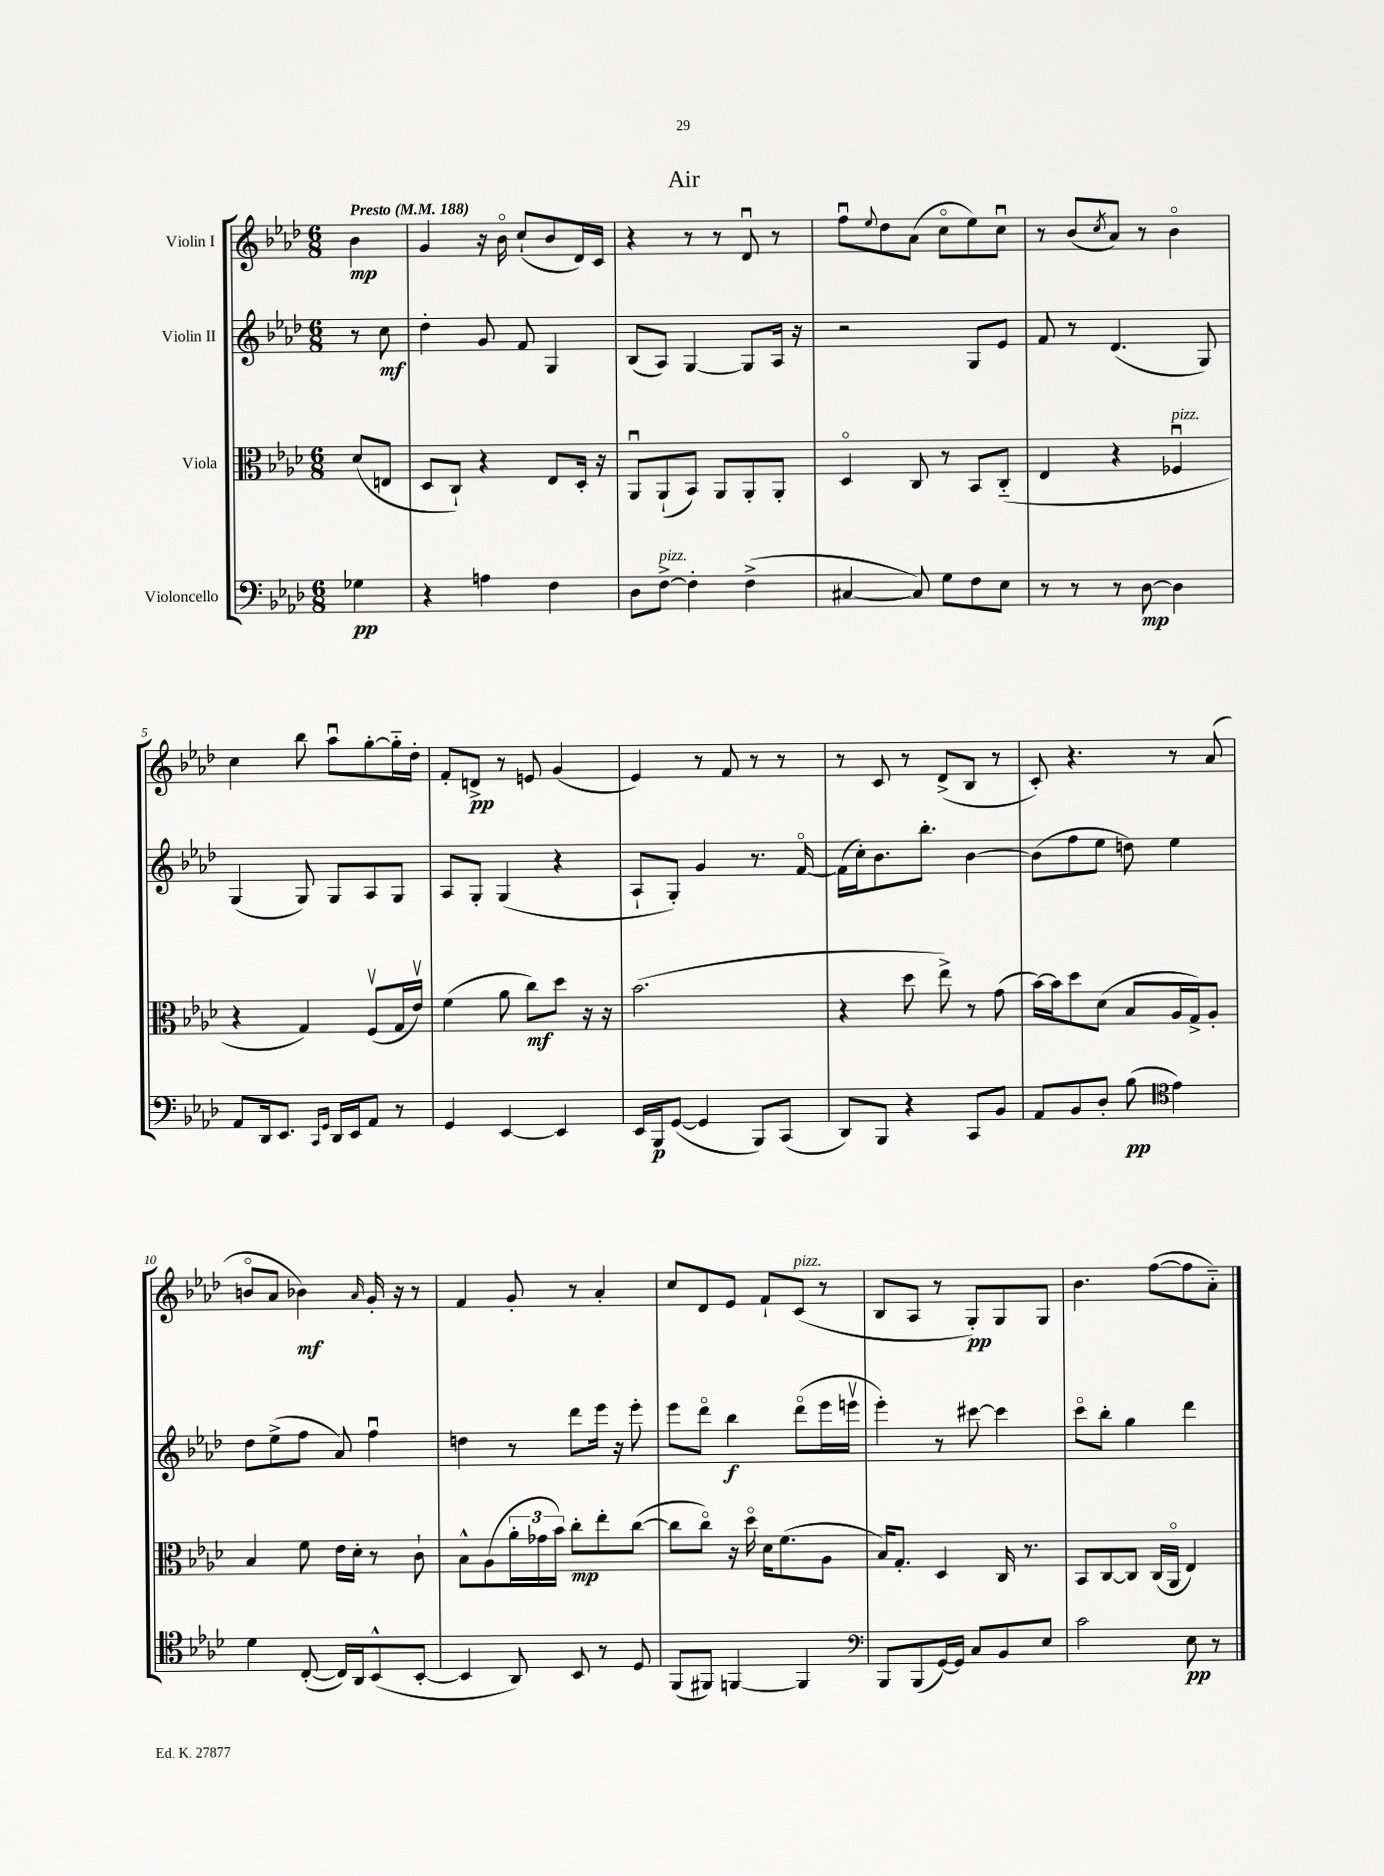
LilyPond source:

\header { title = "Air" }
<<
\new StaffGroup <<
\new Staff = "s0" \with { instrumentName = "Violin I" } {
    \clef treble \key aes \major \numericTimeSignature \time 6/8 \partial 4 \tempo "Presto" 4 = 188
    bes'4\mp |
    g'4 r16 bes'16\flageolet c''8-!( bes'8 des'16) c'16 |
    r4 r8 r8 des'8\downbow r8 |
    f''8\downbow \appoggiatura { ees''8 } des''8 aes'8( c''8\flageolet ees''8) c''8\downbow |
    r8 bes'8( \acciaccatura { c''8 } aes'8) r8 bes'4\flageolet |
    c''4 bes''8 aes''8\downbow g''8~-. g''16-_ des''16-. |
    f'8-. d'8->\pp r8 e'8 g'4( |
    ees'4) r8 f'8 r8 r8 |
    r8 c'8 r8 des'8->( bes8 r8 |
    c'8-.) r4. r8 aes'8( |
    b'8\flageolet aes'8 bes'4\mf) \grace { aes'16 } g'16-. r16 r8 |
    f'4 g'8-. r8 aes'4-. |
    c''8 des'8 ees'8 f'8-! c'8^\markup { \italic "pizz." }( r8 |
    bes8 aes8 r8 g8-.\pp) g8 g8 |
    bes'4. f''8~( f''8 aes'8-_) \bar "|." |
}
\new Staff = "s1" \with { instrumentName = "Violin II" } {
    \clef treble \key aes \major \numericTimeSignature \time 6/8 \partial 4
    r8 c''8\mf |
    des''4-. g'8 f'8 g4 |
    bes8( aes8) g4~ g8 aes16 r16 |
    r2 g8 ees'8 |
    f'8 r8 des'4.( g8) |
    g4( g8) g8 aes8 g8 |
    aes8 g8-. g4( r4 |
    aes8-! g8-.) g'4 r8. f'16~\flageolet |
    f'16( c''16-.) bes'8. bes''8.-. bes'4~ |
    bes'8( f''8 ees''8 d''8) ees''4 |
    des''8 ees''8->( f''8 aes'8) f''4\downbow |
    d''4 r8 des'''8 ees'''16 r16 ees'''8-. |
    ees'''8 des'''8\flageolet bes''4\f des'''8\flageolet( ees'''16 e'''16\upbow |
    ees'''4-.) r8 cis'''8~ cis'''4 |
    c'''8\flageolet bes''8-. g''4 des'''4 \bar "|." |
}
\new Staff = "s2" \with { instrumentName = "Viola" } {
    \clef alto \key aes \major \numericTimeSignature \time 6/8 \partial 4
    des'8( e8 |
    des8 c8-!) r4 ees8 des16-. r16 |
    aes,8\downbow aes,8-!( bes,8) aes,8 aes,8-. aes,8-. |
    des4\flageolet c8 r8 bes,8 c8-_( |
    ees4 r4 fes4\downbow^\markup { \italic "pizz." } |
    r4 g4) f8\upbow( g16 ees'16\upbow) |
    f'4( aes'8 c''8\mf) des''8 r16 r16 |
    bes'2.( |
    r4 des''8 ees''8->) r8 g'8( |
    bes'16~) bes'16 des''8 des'8( bes8 aes16 g16->) aes8-. |
    bes4 f'8 ees'16 des'16-. r8 c'8-! |
    bes8-^ aes8( \tuplet 3/2 { aes'16-. ges'16 bes'16) } c''8-.\mp ees''8-. c''8~( |
    c''8 c''8\flageolet) r16 des''16\flageolet des'16 f'8.( aes8 |
    bes16) g8.-. des4 c16 r8. |
    bes,8 c8~ c8 c16( aes,16\flageolet ees4) \bar "|." |
}
\new Staff = "s3" \with { instrumentName = "Violoncello" } {
    \clef bass \key aes \major \numericTimeSignature \time 6/8 \partial 4
    ges4\pp |
    r4 a4 f4 |
    des8 f8~->^\markup { \italic "pizz." } f4-. f4->( |
    cis4~ cis8) g8 f8 ees8 |
    r8 r8 r8 des8~\mp des4 |
    aes,8 des,16 ees,8. \grace { c,16 g,16 } des,16 ees,16 aes,8 r8 |
    g,4 ees,4~ ees,4 |
    ees,16 bes,,16\p g,8~( g,4 bes,,8) c,8( |
    des,8) bes,,8 r4 c,8 bes,8 |
    aes,8 bes,8 des8-. bes8\pp( \clef tenor ees'4) |
    des'4 c8~-.( c16) aes,16 bes,8-^( bes,8~-. |
    bes,4 aes,8) bes,8 r8 des8 |
    f,8( fis,8) f,4~ f,4 |
    \clef bass bes,,8 bes,,8( g,16~) g,16 c8 bes,8 ees8 |
    c'2 ees8\pp r8 \bar "|." |
}
>>
>>
